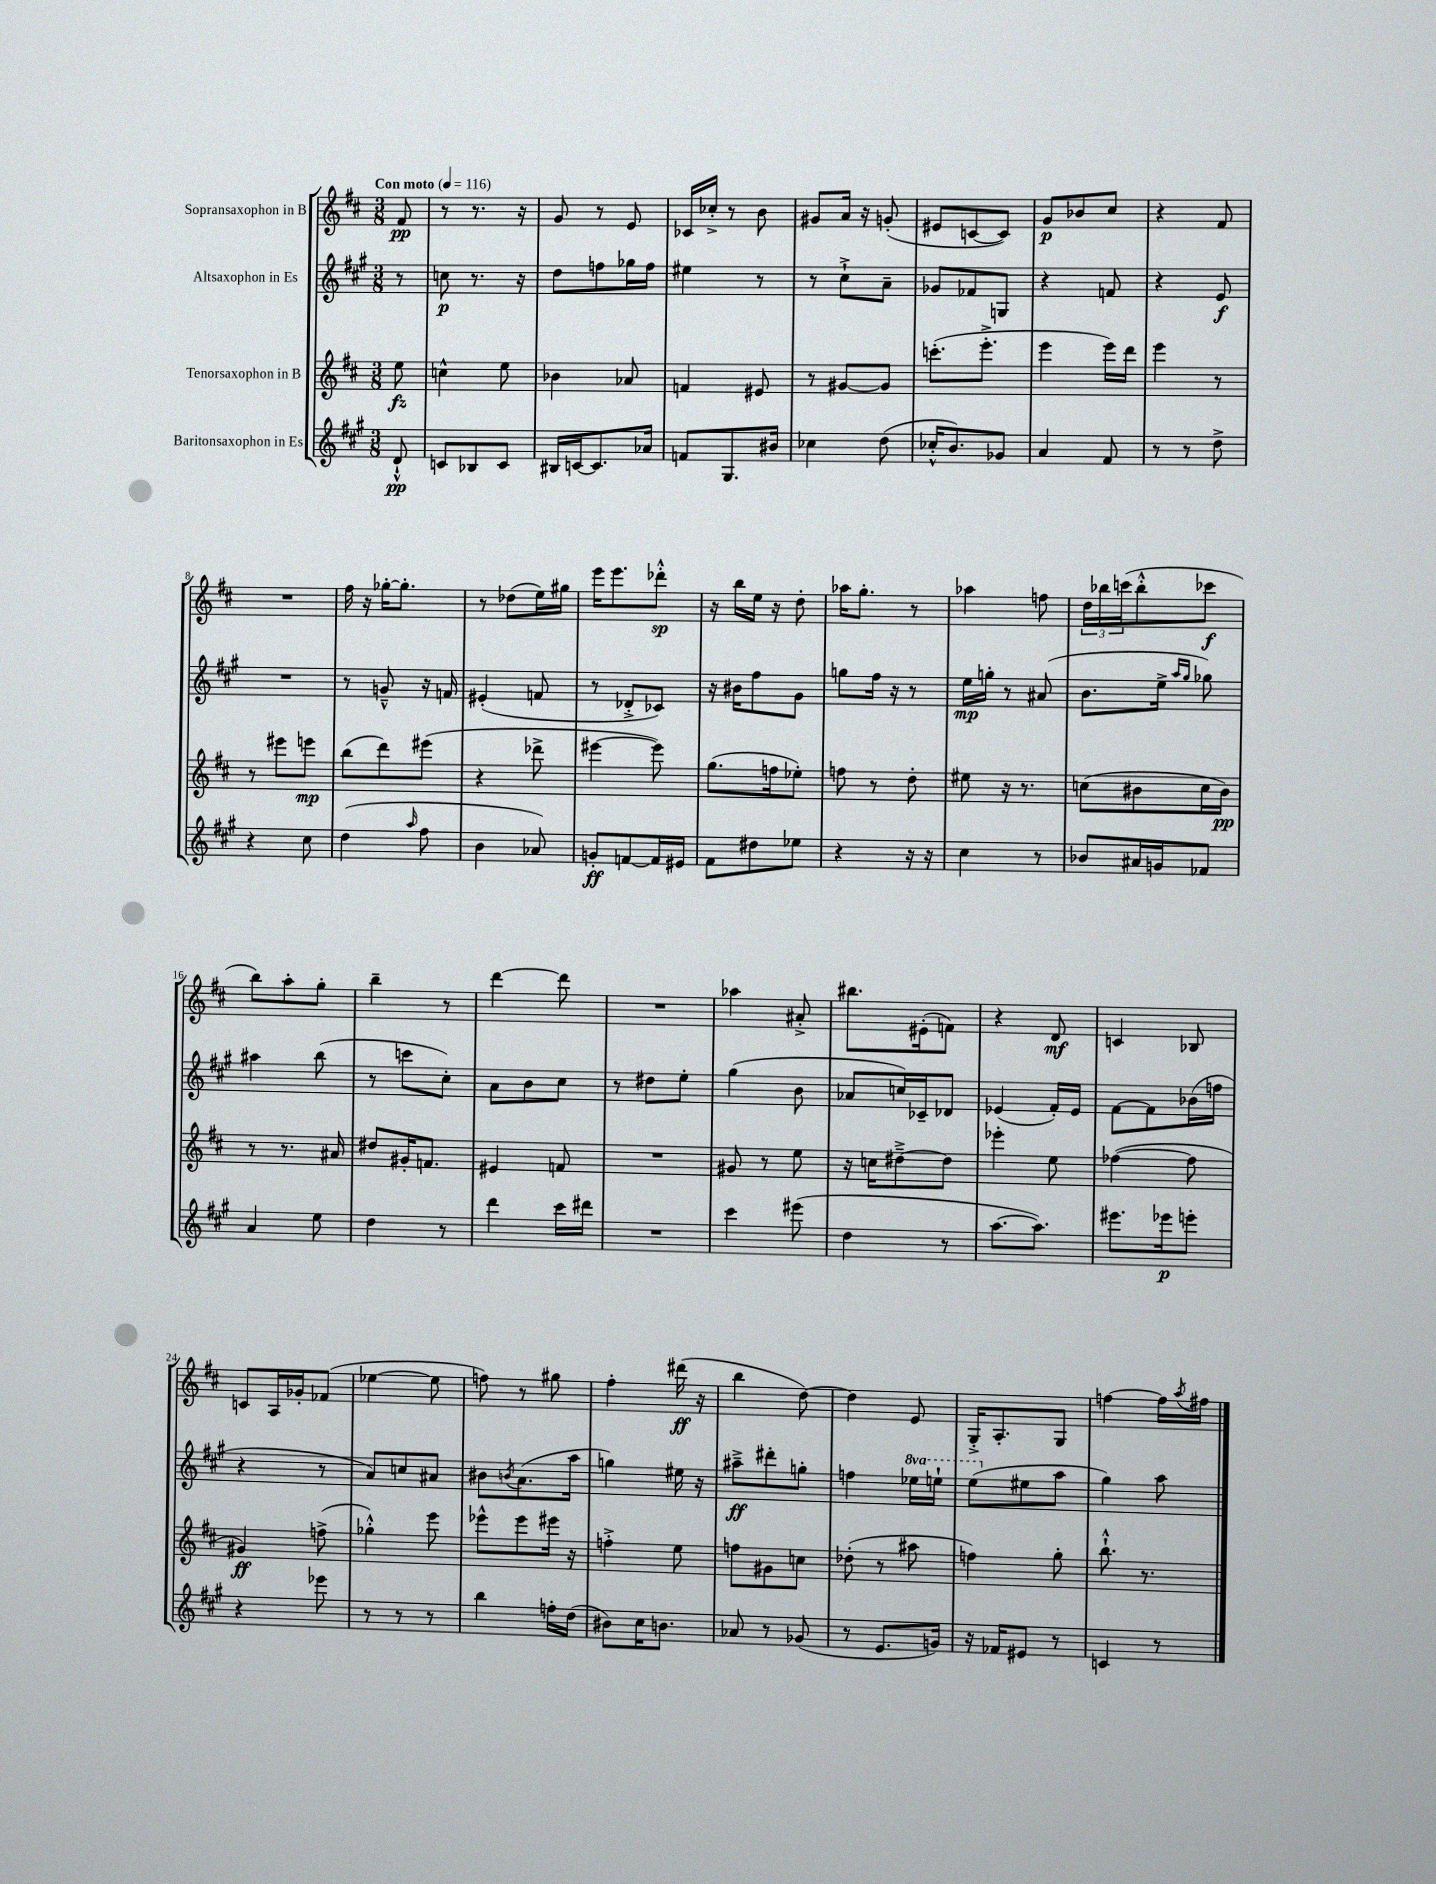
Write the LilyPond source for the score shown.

<<
\new StaffGroup <<
\new Staff = "s0" \with { instrumentName = "Sopransaxophon in B" } {
    \clef treble \key d \major \numericTimeSignature \time 3/8 \partial 8 \tempo "Con moto" 4 = 116
    fis'8\pp |
    r8 r8. r16 |
    g'8 r8 e'8 |
    ces'16 ces''16-.-> r8 b'8 |
    gis'8 a'16 r16 g'8-.( |
    eis'8 c'8~ c'8) |
    g'8\p bes'8 cis''8 |
    r4 fis'8 |
    R4. |
    fis''16 r16 ges''16~-. ges''8.-. |
    r8 des''8( e''16) gis''16 |
    e'''16 e'''8. des'''8-.-^\sp |
    r16 b''16 e''16 r16 d''8-. |
    aes''16 g''8.-. r8 |
    aes''4 f''8 |
    \tuplet 3/2 { d''16 bes''16 c'''16( } bes''8-.-^ ces'''8\f |
    b''8) a''8-. g''8-. |
    b''4-- r8 |
    d'''4~ d'''8 |
    R4. |
    aes''4 ais'8-.-> |
    bis''8. eis'16-.( f'8) |
    r4 d'8\mf |
    c'4 bes8 |
    c'8 a16 ges'16-. fes'8( |
    ees''4~ ees''8 |
    f''8) r8 gis''8 |
    fis''4-. dis'''16\ff( r16 |
    b''4 d''8~) |
    d''4 e'8 |
    g16-.-> a8.-. g8 |
    f''4~ f''16 \acciaccatura { a''8 } fis''16 \bar "|." |
}
\new Staff = "s1" \with { instrumentName = "Altsaxophon in Es" } {
    \clef treble \key a \major \numericTimeSignature \time 3/8 \set Staff.ottavationMarkups = #ottavation-simple-ordinals \partial 8
    r8 |
    c''8\p r8. r16 |
    d''8 f''8 ges''16 f''16 |
    eis''4 r8 |
    r8 cis''8-!-> a'8-- |
    ges'8 fes'8 g8 |
    r4 f'8 |
    r4 e'8\f |
    R4. |
    r8 g'8---^ r16 f'16 |
    eis'4-.( f'8 |
    r8 des'8-.-> ces'8) |
    r16 bis'16 fis''8 gis'8 |
    g''8 fis''16 r16 r8 |
    e''16\mp g''16-. r8 ais'8( |
    b'8. e''16-> \grace { a''16 gis''16 } ges''8) |
    ais''4 b''8( |
    r8 c'''8 cis''8-.) |
    a'8 b'8 cis''8 |
    r8 dis''8 e''8-. |
    gis''4( b'8 |
    aes'8 c''16) ces'16-- des'8 |
    ees'4( fis'16-.) ees'16 |
    fis'8~ fis'8 bes'16( f''16 |
    r4 r8 |
    a'8) c''8 ais'8 |
    bis'8 \acciaccatura { b'8 } a'8.( a''16 |
    g''4) eis''16 r16 |
    ais''8--->\ff dis'''8-. g''8-. |
    f''4 \ottava #1 ees'''16 e'''16-! |
    e'''8( \ottava #0 eis''8 a''8 |
    gis''4) a''8 \bar "|." |
}
\new Staff = "s2" \with { instrumentName = "Tenorsaxophon in B" } {
    \clef treble \key d \major \numericTimeSignature \time 3/8 \partial 8
    e''8\fz |
    c''4-^ e''8 |
    bes'4 aes'8 |
    f'4 eis'8 |
    r8 gis'8~ gis'8 |
    c'''8.-.( e'''8.-.-> |
    e'''4 e'''16) d'''16 |
    e'''4 r8 |
    r8 eis'''8 e'''8\mp |
    b''8( d'''8) eis'''8( |
    r4 des'''8-> |
    eis'''4~ eis'''8) |
    g''8.( f''16 ees''8-.) |
    f''8 r8 d''8-. |
    eis''8 r16 r8. |
    c''8( bis'8 c''16 bis'16\pp) |
    r8 r8. ais'16 |
    dis''8 gis'16-. f'8. |
    eis'4 f'8 |
    R4. |
    gis'8 r8 e''8 |
    r16 c''16 dis''8~---> dis''8 |
    ees'''4-. e''8 |
    fes''4~( fes''8 |
    gis'4\ff) f''8->( |
    ges''4-.-^) e'''8 |
    ees'''8-^ ees'''8 eis'''16 r16 |
    f''4-.-> e''8 |
    f''8 gis'8 c''8 |
    des''8-.( r8 ais''8 |
    f''4) g''8-. |
    b''8.-!-^ r8. \bar "|." |
}
\new Staff = "s3" \with { instrumentName = "Baritonsaxophon in Es" } {
    \clef treble \key a \major \numericTimeSignature \time 3/8 \partial 8
    d'8-!-^\pp |
    c'8 bes8 c'8 |
    bis16 c'16~ c'8. aes'16 |
    f'8 gis8. bis'16 |
    ces''4 d''8( |
    ces''16-.-^ b'8.) ges'8 |
    a'4 fis'8 |
    r8 r8 d''8-> |
    r4 cis''8 |
    d''4( \grace { a''16 } fis''8 |
    b'4 aes'8) |
    g'8-.\ff f'8~ f'16 eis'16 |
    fis'8 dis''8 ees''8 |
    r4 r16 r16 |
    cis''4 r8 |
    bes'8 ais'16 g'16 fes'8 |
    a'4 e''8 |
    d''4 r8 |
    d'''4 cis'''16 dis'''16 |
    R4. |
    cis'''4 eis'''8( |
    d''4 r8 |
    a''8.~ a''8.) |
    eis'''8. ees'''16\p e'''8-. |
    r4 ees'''8 |
    r8 r8 r8 |
    b''4 f''16-. d''16( |
    bis'8) cis''16 b'8. |
    aes'8 r8 ges'8( |
    r8 e'8. g'16) |
    r16 fes'16 eis'8 r8 |
    c'4 r8 \bar "|." |
}
>>
>>
